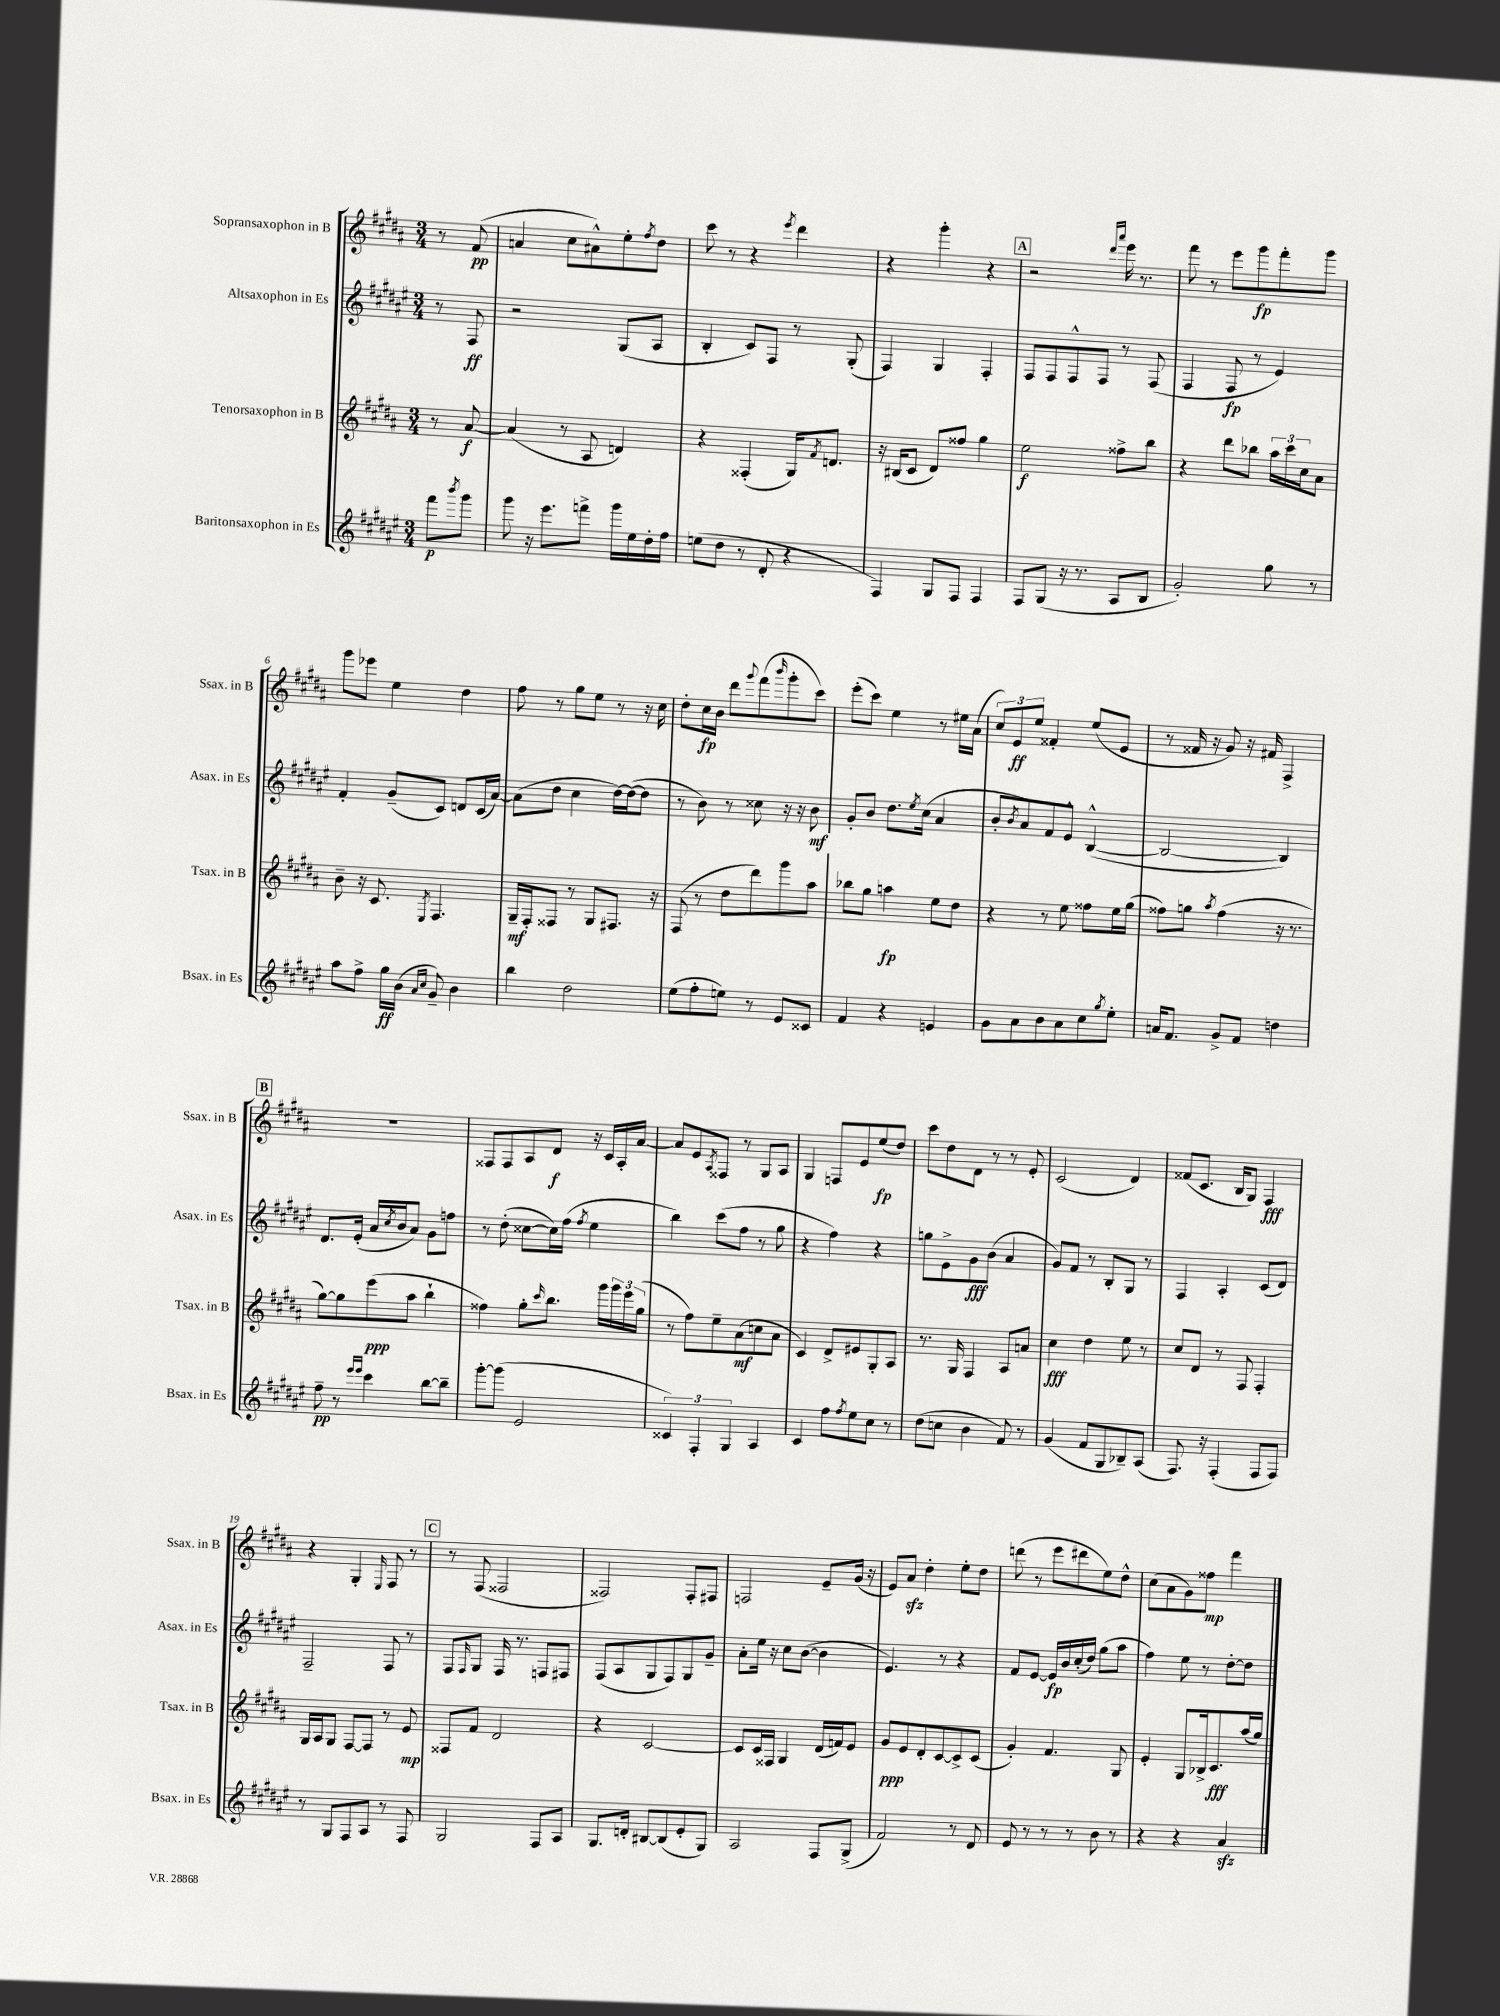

**kern	**kern	**kern	**kern
*staff4	*staff3	*staff2	*staff1
*clefG2	*clefG2	*clefG2	*clefG2
*k[f#c#g#d#a#e#]	*k[f#c#g#d#a#]	*k[f#c#g#d#a#e#]	*k[f#c#g#d#a#]
*M3/4	*M3/4	*M3/4	*M3/4
8fff#	8r	8r	8r
8qbbb	.	.	.
8ggg#	[8a#	8F#	(8f#
=	=	=	=
8ggg#	(4a#]	2r	4a
16r	.	.	.
8.eee#	.	.	.
.	8r	.	8cc#
8fff^	8A#	.	8a#^^)
16ggg#	4d)	(8G#	8ee'
16ee#	.	.	.
.	.	.	8qff#
16dd#'	.	8A#	8dd#
16ff#	.	.	.
=	=	=	=
(8ee	4r	4B'	8ccc#
8dd#	.	.	8r
8r	(4F##'	8c#)	4r
8d#'	.	8F#	.
.	.	.	8qeee
4r	16G#)	8r	4ddd#
.	8qf#	.	.
.	8.d	.	.
.	.	(8G#'	.
=	=	=	=
4F#)	16r	4F#)	4r
.	(16B#	.	.
.	8c#	.	.
8G#	8d#)	4G#	4ggg#'
8F#	8ff##	.	.
4F#	4gg#	4F#'	4r
=	=	=	=
8F#	2ee	8F#	2r
(8G#	.	8F#	.
16r	.	8F#^^	.
8.r	.	.	.
.	.	8F#	.
.	.	.	16qqddd#
.	.	.	16qqaaa#
8A#	8ff##^	8r	16eee
.	.	.	8.r
8B	8bb	(8F#	.
=	=	=	=
2g#')	4r	4F#	8fff#
.	.	.	8r
.	8ddd#	8F#	8eee
.	8bb-	8r	8ggg#
8gg#	24aa#	4e#)	8fff#'
.	24ccc#	.	.
.	24cc#	.	.
8r	8a#	.	8ggg#
=	=	=	=
8aa#	8b~	4f#'	8ggg#
8ff#^	16r	.	8eee-
.	8.c#	.	.
16gg#	.	(8g#~	4ee
(16b	.	.	.
16qqa#	.	.	.
16qqcc#	8qE	.	.
8g#~)	4.F#	8c#)	.
4b	.	8d	4dd#
.	.	(16c#	.
.	.	[16a#)	.
=	=	=	=
4bb	16G#~	(8a#]	8ff#
.	16F#'	.	.
.	8F##	8dd#	8r
2dd#	8r	4cc#	8gg#
.	8G#	.	8ee
.	8.F#	[16dd#)	8r
.	.	(16dd#_	.
.	.	8dd#]	16r
.	16r	.	16cc#
=	=	=	=
(8ee#	(8F#	8r	8dd#'
8ff#'	8r	8b)	16cc#
.	.	.	16b
8ee)	8dd#	8r	8ddd#
.	.	.	8qqggg#
8r	8ddd#)	8cc##	(8fff#
.	.	.	16qqbbb
8e#	8ggg#	16r	8ggg#'
.	.	16r	.
8c##	8aa#	8b	8ccc#)
=	=	=	=
4f#	8bb-	8g#'	(8eee'
.	8gg#	8b	8ccc#)
4r	4aa	8.dd#	4ee
.	.	8qee#	.
.	.	(16cc#	.
4e	8ee	4a#	8r
.	8dd#	.	16ee#
.	.	.	(16a#
=	=	=	=
8g#	4r	8b'	12cc#)
.	.	.	12e
.	.	8qb	.
8a#	.	8a#)	.
.	.	.	12ee
8b	8r	8f#	4f##'
8a#	8ee	8e#^^	.
8cc#	8ff##	([4B^^	(8ee
8qgg#	.	.	.
8ee#'	16ee	.	8e
.	(16gg#	.	.
=	=	=	=
16a	8ff##)	2B_	8r
8.f#	.	.	.
.	8gg	.	16f##
.	.	.	16r
.	8qaa#	.	.
8g#^	(4ff##	.	8g#)
8f#	.	.	16r
.	.	.	16f#
4dd	16r	4B])	4F#^
.	8.r	.	.
=	=	=	=
8ff#~	[8gg#)	8.d#	2.r
8r	8gg#]	.	.
.	.	(16e#'	.
16qqeee#	.	.	.
16qqeee#	.	.	.
4ccc#	(8eee	16a#	.
.	.	8qcc#	.
.	.	16b	.
.	8aa#	8a#)	.
[8bb	4bb`	8g#	.
8bb~]	.	8ff	.
=	=	=	=
[8ggg#'	4ff##)	8r	8F##
(8ggg#]	.	(8dd#'	8F##
2e#	8gg#'	[8cc##	8A#
.	16qqccc#	.	.
.	8.bb	16cc##])	8d#
.	.	(16ff#	.
.	.	8qff#	.
.	.	4ee#	16r
.	16ggg#	.	16c#
.	24ggg#	.	16A#'
.	24eee	.	.
.	.	.	[16a#
.	(24gg#	.	.
=	=	=	=
6c##)	8r	4bb)	8a#]
.	8ff#)	.	8e
6F#'	.	.	.
.	.	.	8qA#
.	8ee~	(8ccc#	8F##
6G#	.	.	.
.	(8a#	8ff#	8r
4A#	8cc	8r	8G#
.	8a#	8gg#	8A#
=	=	=	=
4c#	4c#)	4r	4G#
8ff#	8d#^	4ff#)	8F
8qff#	.	.	.
8ee#	8e#	.	8e
8cc#	8G#'	4r	(8ee
8r	8A#	.	8dd#)
=	=	=	=
(8dd#	8.r	8gg	8ccc#
8cc	.	8e#^	8dd#
.	16G#	.	.
4b	4F#	8g#	8d#
.	.	(8b	8r
8f#)	8A#	4a#	8r
8r	8a	.	8e'
=	=	=	=
(4g#	4cc#	8g#)	(2c#
.	.	8f#	.
8f#	4dd#	8r	.
8G#	.	8B'	.
8B-~)	8ee	8G#	4d#)
(8A#	8r	8r	.
=	=	=	=
8.F#)	8cc#	4F#	(8f##
.	8d#	.	8.c#
16r	.	.	.
(4F#'	8r	4A#'	.
.	.	.	16B
.	8F#	.	8G#)
8F#	4F#'	(8c#	4F#
8F#)	.	8d#)	.
=	=	=	=
8r	16G#	2F#~	4r
.	16A#	.	.
8G#	8G#	.	.
8F#	[8F#	.	4G#'
8A#	8F#]	.	.
.	.	.	16qqE
8r	8r	8F#	8F#
8F#	8e	8r	8r
=	=	=	=
2G#	8F##	8F#	8r
.	.	16qqF#	.
.	8f#	8G#	(8F#
.	2d#	16F#	2F##
.	.	8.r	.
8F#	.	8F	.
8A#	.	8F#	.
=	=	=	=
8.G#	4r	(8F#	2F##)
.	.	8A#	.
16d'	.	.	.
[8B#	[2c#	8G#	.
(8B#]	.	8F#)	.
8e#'	.	8G#	8F##'
8G#)	.	8g#~	8F#
=	=	=	=
2A#	8c#]	8a#'	2F
.	16c#	16ee#	.
.	16F##	16r	.
.	4G#	8cc#	.
.	.	([8b	.
8F#	(16d#	4b]	8e~
.	16f)	.	.
(8G#^	8e	.	(16g#
.	.	.	16r
=	=	=	=
2f#)	8g#	4.e#)	8e)
.	8e	.	8a#
.	8d#'	.	4dd#'
.	[8c#	8r	.
8r	8c#^]	4r	8ee'
8d#	(8c#	.	8dd#
=	=	=	=
8e#	4g#')	8f#	(8ddd
8r	.	[8e#	8r
8r	4.f#	16e#]	8eee
.	.	16b	.
8r	.	(16cc#'	8ddd#
.	.	16dd#)	.
8b	.	(8gg#	8ee)
8r	8G#	8aa#	8dd#^^
=	=	=	=
4r	4e'	4ff#)	(8cc#
.	.	.	8a#
4r	8G#	8ee#	8g#)
.	16B-^	8r	8ff##
.	8.c#	.	.
4a#	.	[8dd#'	4fff#
.	(16aa#	8dd#]	.
.	16gg#)	.	.
==	==	==	==
*-	*-	*-	*-
